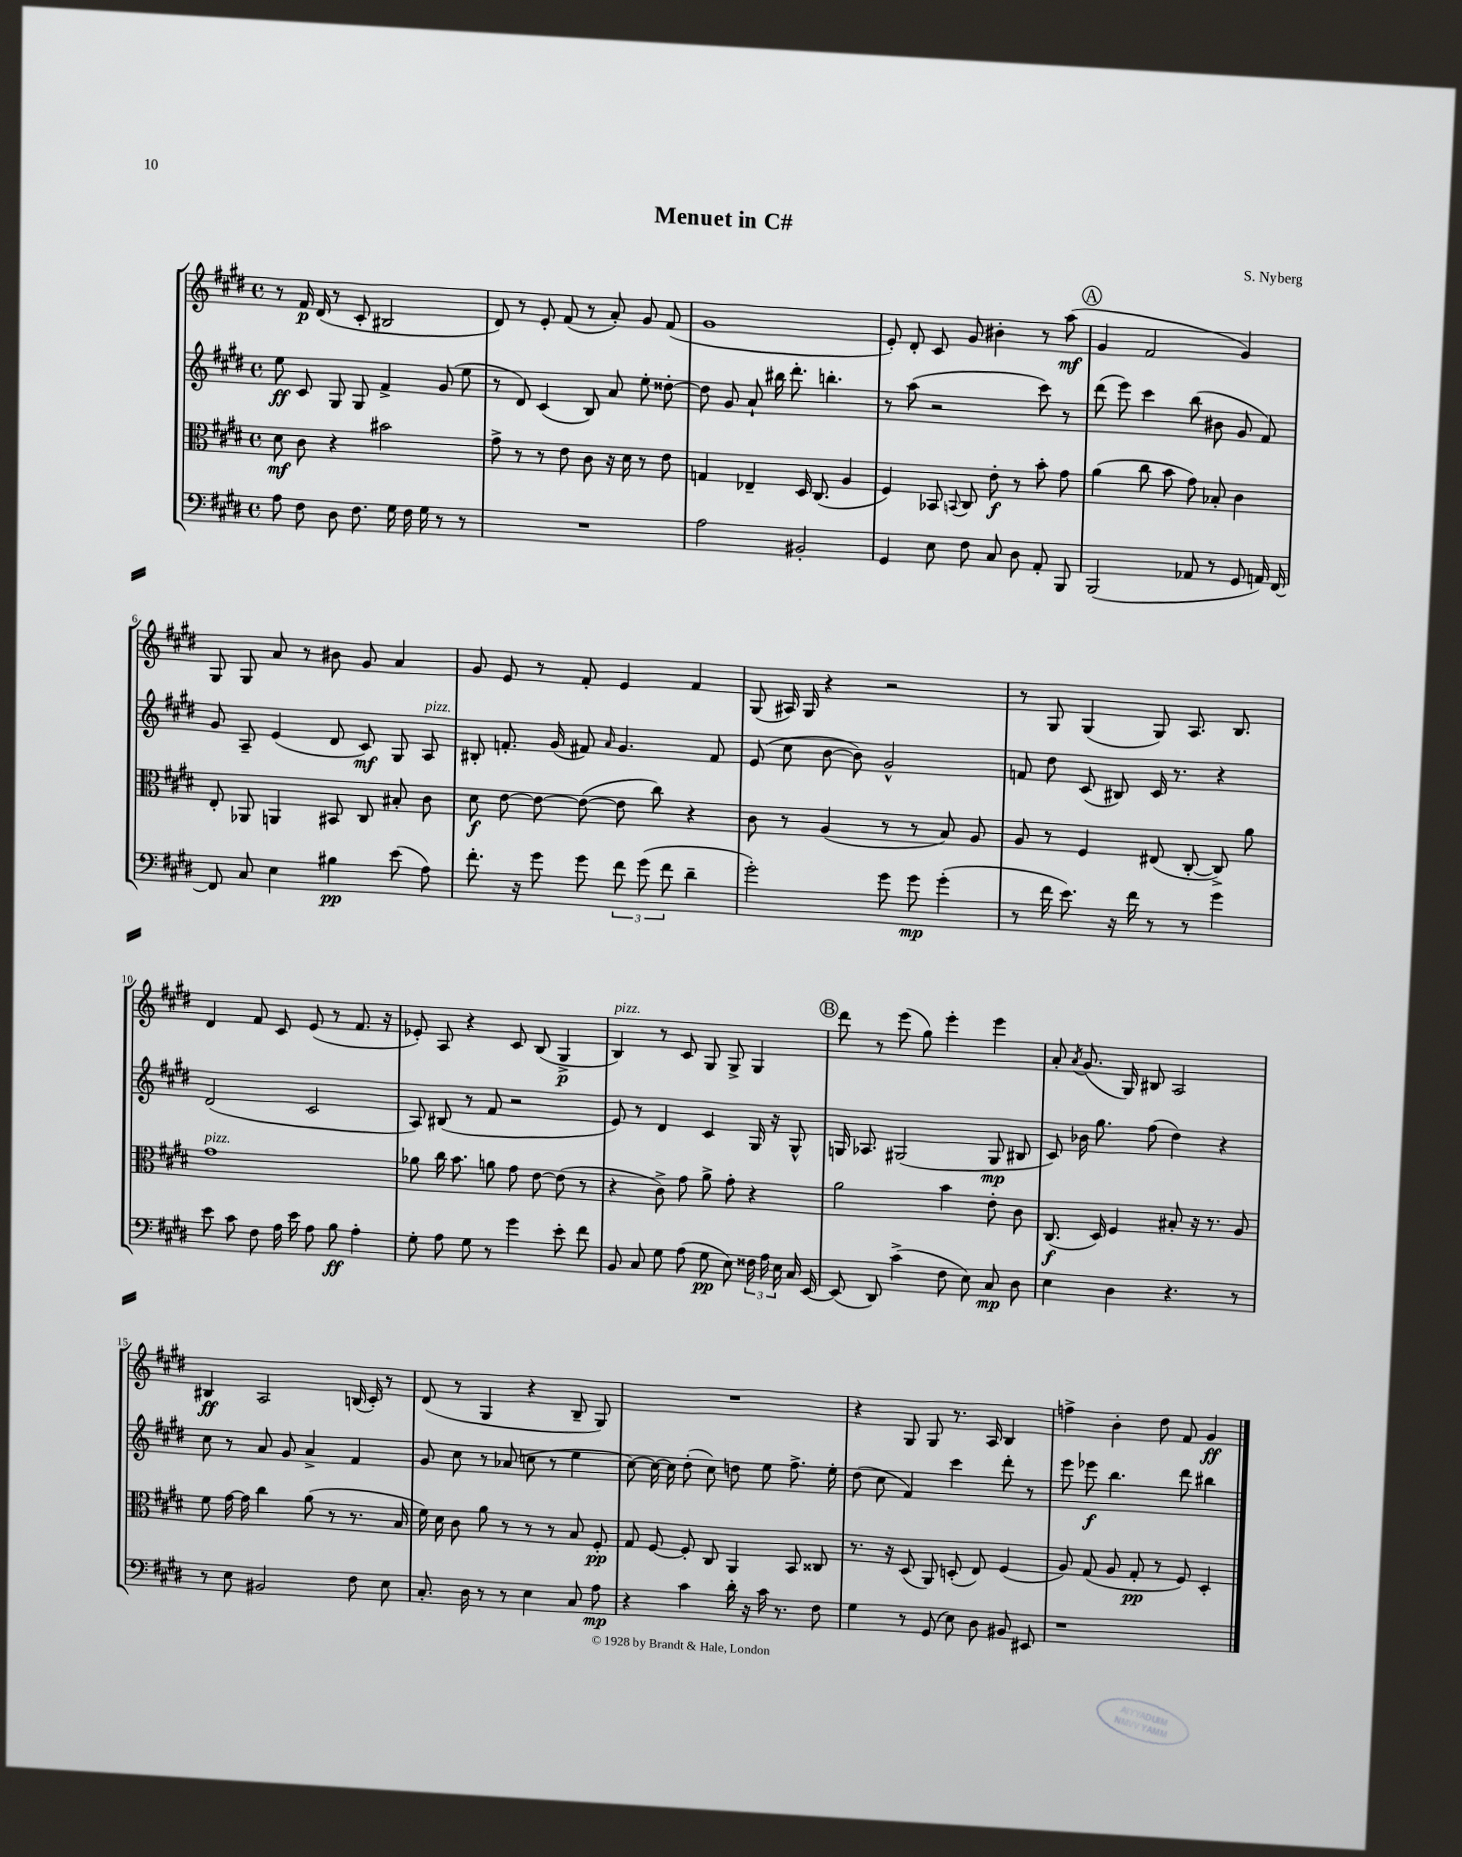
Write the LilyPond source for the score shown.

\header { title = "Menuet in C#" composer = "S. Nyberg" }
<<
\new StaffGroup <<
\new Staff = "s0" {
    \clef treble \key e \major \defaultTimeSignature \time 4/4
    \autoBeamOff r8 fis'16\p dis'16( r8 cis'8-. bis2 |
    dis'8) r8 e'8-. fis'8( r8 a'8-.) gis'8 fis'8( |
    gis'1 |
    e'8-.) dis'8-. cis'8 gis'8 bis'4-. r8 a''8\mf( |
    \mark \markup { \circle "A" } gis'4 fis'2 gis'4) |
    gis8 gis8 a'8 r8 bis'8 gis'8 a'4 |
    gis'8 e'8 r8 fis'8-. e'4 fis'4 |
    gis8( ais16) gis16 r4 r2 |
    r8 gis8 gis4( gis8) a8. b8. |
    dis'4 fis'8 cis'8 e'8( r8 fis'8. r16 |
    ees'8-.) a8 r4 cis'8 b8( gis4->\p |
    b4^\markup { \italic "pizz." }) r8 cis'8 gis8 gis8-> gis4 |
    \mark \markup { \circle "B" } dis'''8 r8 e'''8( gis''8) e'''4-. e'''4 |
    a'8-. \acciaccatura { a'8 } gis'8.( gis16) bis8 a2 |
    bis4\ff a2 b16( cis'16-.) r8 |
    dis'8( r8 gis4 r4 b8-- gis8) |
    R1 |
    r4 gis8 gis8 r8. a16 b4 |
    f''4-> b'4-. dis''8 fis'8 gis'4\ff \bar "|." |
}
\new Staff = "s1" {
    \clef treble \key e \major \defaultTimeSignature \time 4/4
    \autoBeamOff e''8\ff cis'8 gis8 gis8 fis'4-> gis'8( e''8 |
    r8 dis'8) cis'4( b8) a'8 e''8-. disis''8~-. |
    disis''8 gis'8 a'8-! bis''16 dis'''8.-. b''4.-. |
    r8 a''8( r2 cis'''8) r8 |
    \mark \markup { \circle "A" } dis'''8( e'''8) cis'''4 b''8( bis'8 gis'8 fis'8) |
    gis'8 a8-- e'4( dis'8 cis'8\mf) gis8 a8^\markup { \italic "pizz." } |
    bis8-. f'8.-. gis'16( fis'8) \grace { a'16 } gis'4. fis'8 |
    e'8( cis''8 b'8~ b'8) gis'2-^ |
    f'8 dis''8 cis'8( bis8) cis'16 r8. r4 |
    dis'2( cis'2 |
    a8) bis8( r8 fis'8 r2 |
    e'8) r8 dis'4 cis'4 gis16 r16 gis8-^ |
    \mark \markup { \circle "B" } g16 aes8. gis2( gis8\mp bis8 |
    cis'8) bes'16 gis''8. fis''8( dis''4) r4 |
    cis''8 r8 a'8 gis'8 a'4-> fis'4 |
    gis'8 cis''8 r8 aes'8( c''8 r8 e''4 |
    cis''8~) cis''16~ cis''16 dis''8-.( cis''8) d''8 e''8 fis''8.-> e''16-. |
    dis''8( cis''8 fis'4) cis'''4 dis'''8-. r8 |
    e'''8 ees'''8\f b''4. dis'''8 bis''4 \bar "|." |
}
\new Staff = "s2" {
    \clef alto \key e \major \defaultTimeSignature \time 4/4
    \autoBeamOff dis'8\mf cis'8 r4 bis'2 |
    gis'8-> r8 r8 e'8 cis'8 r16 dis'16 r8 e'8 |
    g4 ees4-- dis16 cis8.( a4 |
    fis4) bes,8 \appoggiatura { b,8 } cis8 e'8-.\f r8 b'8-. gis'8 |
    \mark \markup { \circle "A" } a'4( cis''8 b'8 gis'8) bes8-. cis'4 |
    e8-. aes,8 a,4 bis,8 cis8 bis8-. cis'8 |
    dis'8\f e'8~ e'8~ e'8~( e'8 cis''8) r4 |
    cis'8 r8 a4( r8 r8 b8) a8 |
    a8 r8 fis4 eis8( cis8~-. cis8->) a'8 |
    gis'1^\markup { \italic "pizz." } |
    aes'8 cis''16 b'8. a'8 gis'8 e'8~ e'8( r8 |
    r4 cis'8->) gis'8 a'8-> gis'8-. r4 |
    \mark \markup { \circle "B" } a'2 b'4 e'8-. cis'8 |
    cis8.\f( dis16) fis4 bis8-. r16 r8. a8 |
    fis'8 gis'16~ gis'16 cis''4 a'8( r8 r8. b16 |
    fis'16) dis'16 cis'8 a'8 r8 r8 r8 b8 fis8-.\pp |
    gis8 fis8~ fis8-. cis8 a,4 b,8 cisis8 |
    r8. r16 dis8( a,8) d8-.( e8) fis4( |
    a8) gis8( a8 gis8-.\pp r8 fis8) dis4-. \bar "|." |
}
\new Staff = "s3" {
    \clef bass \key e \major \defaultTimeSignature \time 4/4
    \autoBeamOff a8 fis8 dis8 fis8. gis16 fis16 gis16 r8 r8 |
    R1 |
    a2 bis,2-. |
    gis,4 e8 fis8 cis8 dis8 a,8-. b,,8 |
    \mark \markup { \circle "A" } b,,2( aes,8 r8 gis,8 a,16) fis,16~ |
    fis,8 cis8 e4 bis4\pp e'8( a8) |
    fis'8.-. r16 gis'8 gis'8 \tuplet 3/2 { fis'8 gis'8( fis'8 } dis'4-- |
    gis'2-.) gis'8 gis'8\mp gis'4-.( |
    r8 fis'16 e'8.) r16 fis'16 r8 r8 gis'4 |
    e'8 cis'8 fis8 a16 e'16 a8 b8\ff a4-. |
    gis8-. a8 gis8 r8 gis'4 e'8-. fis'8 |
    b,8 cis8 gis8 a8( gis8\pp e8) \tuplet 3/2 { fisis16 a16 e16 } cis16 e,16~ |
    \mark \markup { \circle "B" } e,8( dis,8) cis'4->( fis8 e8) cis8\mp dis8 |
    e4 dis4 r4. r8 |
    r8 e8 bis,2 fis8 e8 |
    cis8.-. dis16 r8 r8 e4 cis8 a8\mp |
    r4 cis'4 dis'16-. r16 cis'16 r8. fis8 |
    gis4 r8 gis,8( e8) dis8 bis,8 eis,8 |
    r1 \bar "|." |
}
>>
>>
